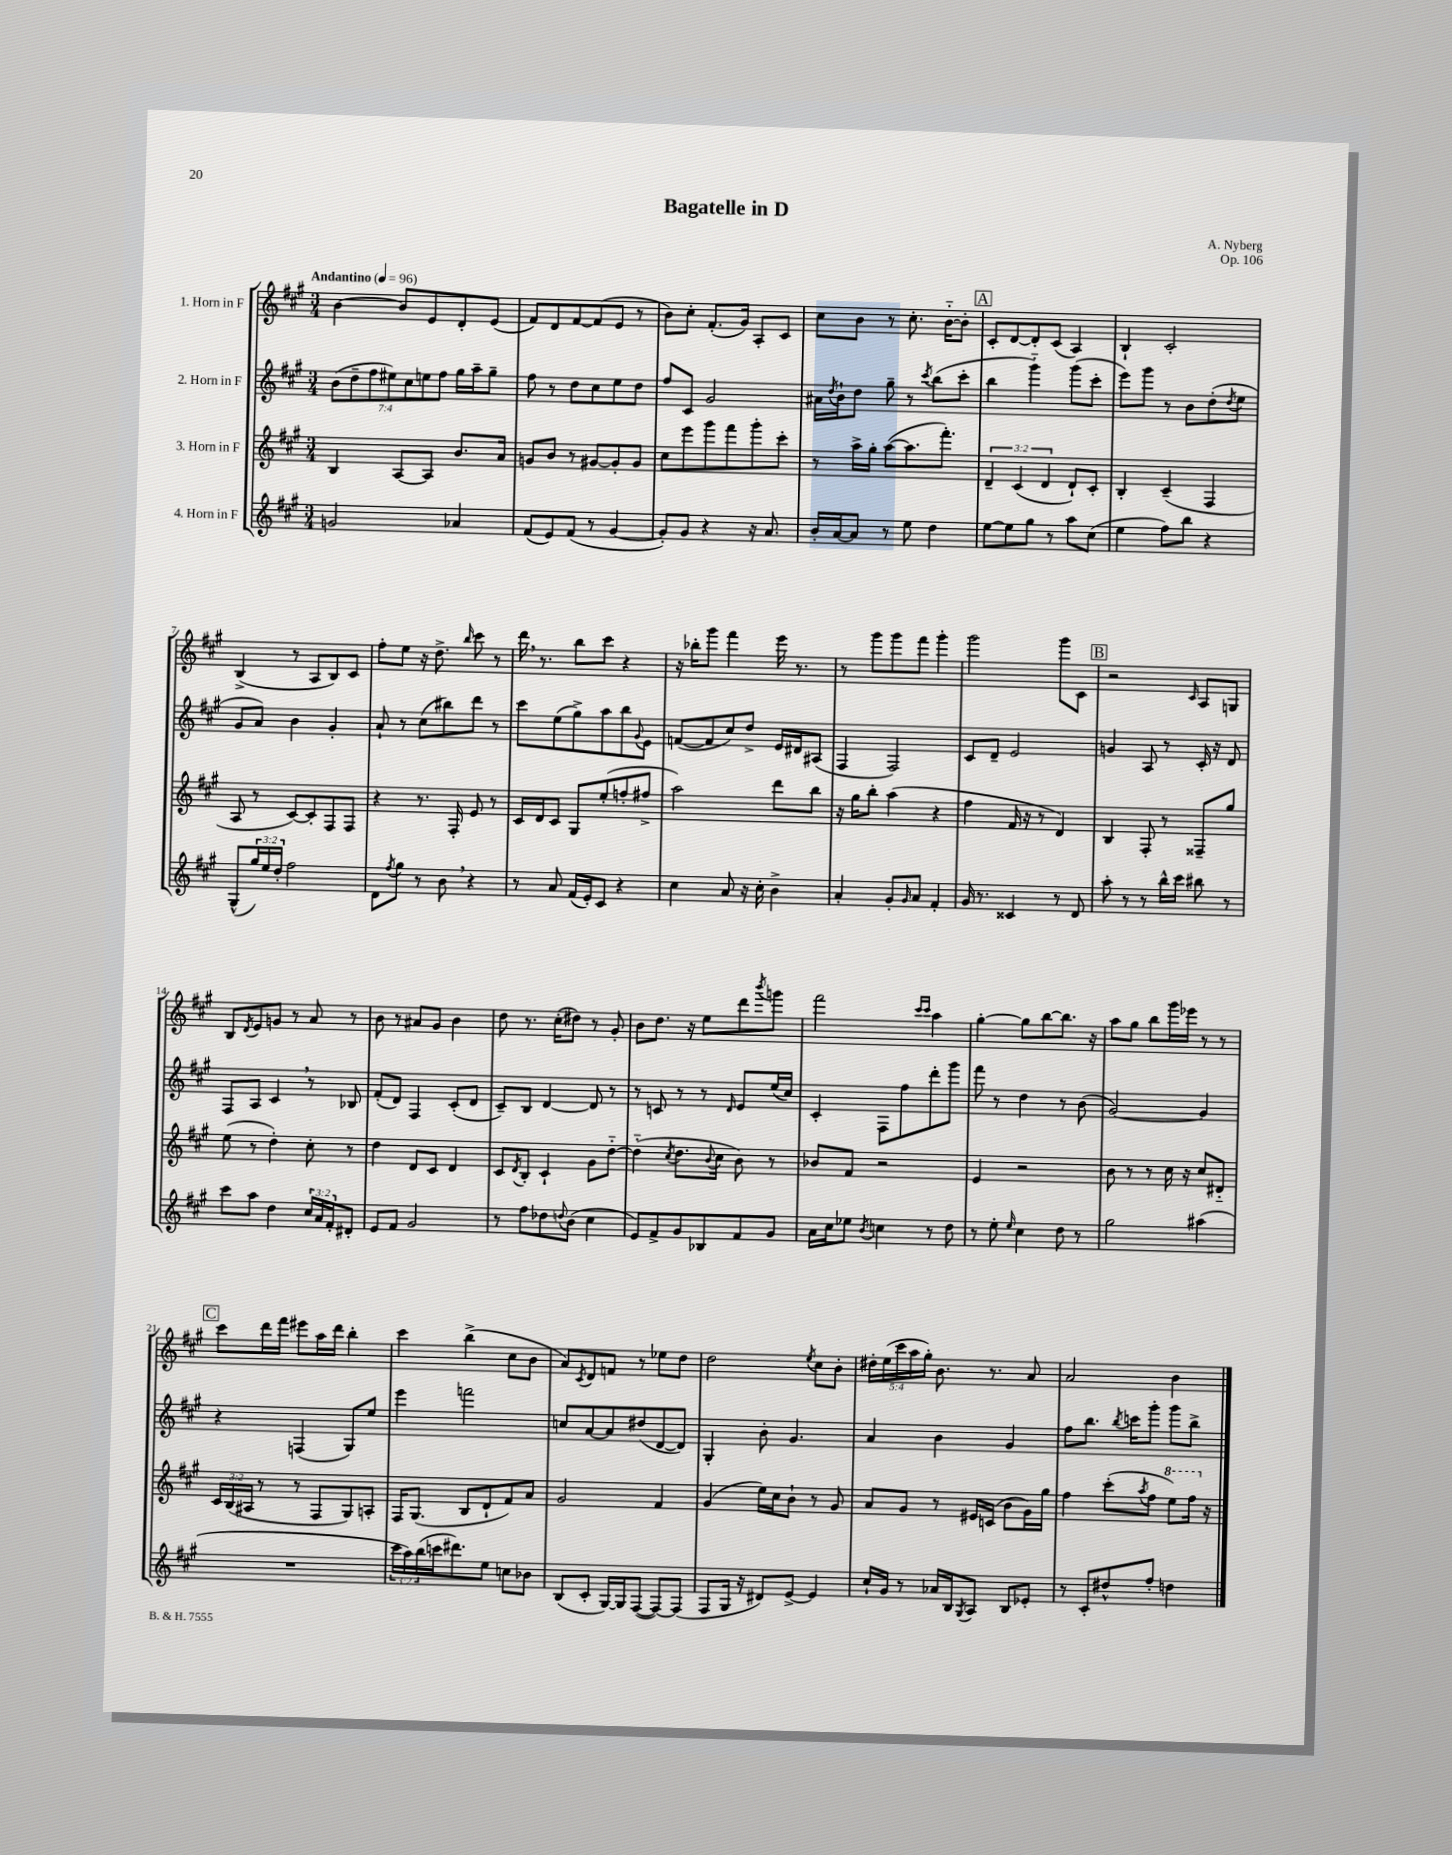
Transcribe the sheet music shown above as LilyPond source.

\header { title = "Bagatelle in D" composer = "A. Nyberg" opus = "Op. 106" }
<<
\new StaffGroup <<
\new Staff = "s0" \with { instrumentName = "1. Horn in F" } {
    \clef treble \key a \major \numericTimeSignature \time 3/4 \override Staff.TupletNumber.text = #tuplet-number::calc-fraction-text \tempo "Andantino" 4 = 96
    b'4~ b'8 e'8 d'8-. e'8( |
    fis'8) d'8 fis'8~ fis'8( e'8 r8 |
    b'8) cis''8-. fis'8.-.( gis'16) a8-. cis'8 |
    cis''8 b'8 r8 cis''8.-. b'16~-_ b'8-. |
    \mark \markup { \box "A" } cis'8-. d'8~ d'8-. cis'8( a4) |
    b4-! cis'2-. |
    b4->( r8 a8 b8) cis'8 |
    fis''8-. e''8 r16 d''8.-> \grace { b''16 } cis'''8 r8 |
    d'''16 \breathe r8. b''8 cis'''8 r4 |
    r16 bes''16-. gis'''8 fis'''4 e'''16 r8. |
    r8 gis'''8 gis'''8 fis'''8 gis'''4-. |
    gis'''2 gis'''8 cis'8 |
    \mark \markup { \box "B" } r2 \grace { cis'16 } a8 g8 |
    b8 \acciaccatura { d'8 } e'8 g'8 r8 a'8 r8 |
    b'8 r8 ais'8 gis'8 b'4 |
    d''8 r8. cis''16-.( dis''8) r8 gis'8-. |
    b'8 d''8. r16 e''8 d'''8 \acciaccatura { b'''8 } g'''8 |
    fis'''2 \grace { cis'''16 cis'''16 } a''4 |
    gis''4~-. gis''8 b''8~ b''8. r16 |
    a''8 gis''8 b''8 gis'''16 ees'''16 r8 r8 |
    \mark \markup { \box "C" } cis'''8 d'''16 fis'''16 eis'''8 a''16 d'''16 b''4-. |
    cis'''4 b''4->( cis''8 b'8 |
    a'8) \acciaccatura { cis'8 } d'8 f'8 r8 ees''8 d''8 |
    d''2 \acciaccatura { e''8 } cis''8 b'8-. |
    \tuplet 5/4 { dis''16-. e''16( cis'''16 a''16 gis''16-.) } b'8. r8. a'8 |
    a'2 b'4 \bar "|." |
}
\new Staff = "s1" \with { instrumentName = "2. Horn in F" } {
    \clef treble \key a \major \numericTimeSignature \time 3/4 \override Staff.TupletNumber.text = #tuplet-number::calc-fraction-text
    \tuplet 7/4 { b'8( d''8-- fis''8 eis''8) cis''8 e''8 fis''8 } gis''16 a''16-- gis''8-- |
    fis''8 r8 d''8 cis''8 e''8 d''8 |
    fis''8 cis'8 gis'2 |
    ais'16 \acciaccatura { d''8 } b'16-! d''8 gis''8-- r8 \acciaccatura { cis'''8 } b''8( cis'''8-. |
    \mark \markup { \box "A" } b''4 gis'''4-_) gis'''8( cis'''8-. |
    e'''8) gis'''8 r8 b'8 d''8-.( \acciaccatura { d''8 } e''8 |
    gis'8 a'8) b'4 gis'4-. |
    a'8-! r8 cis''8( bis''8) d'''8 r8 |
    cis'''8 e''8( gis''8->) a''8 b''8 \appoggiatura { gis'8 } e'8 |
    f'8~( f'8 cis''8) d''8-> e'16 dis'16 ais8( |
    fis4 fis2) |
    cis'8 d'8-- e'2 |
    \mark \markup { \box "B" } g'4 a8 r8 cis'16-. r16 d'8 |
    fis8 a8 cis'4 \breathe r8 bes8 |
    fis'8-.( d'8) fis4 cis'8-.( d'8 |
    cis'8--) b8 d'4~ d'8 r8 |
    r8 c'8 r8 r8 \grace { d'16 } e'8 e''16( cis''16) |
    cis'4-. fis8 fis''8 d'''8-. gis'''8 |
    fis'''8 r8 d''4 r8 b'8( |
    gis'2~) gis'4 |
    \mark \markup { \box "C" } r4 f4( gis8) e''8 |
    e'''4 f'''2 |
    c''8 a'8~ a'8 dis''8( d'8~ d'8) |
    gis4-. b'8-. gis'4. |
    a'4 b'4 gis'4 |
    fis''8 b''8. \acciaccatura { b''8 } c'''16 gis'''8-. gis'''8 b''8-> \bar "|." |
}
\new Staff = "s2" \with { instrumentName = "3. Horn in F" } {
    \clef treble \key a \major \numericTimeSignature \time 3/4 \override Staff.TupletNumber.text = #tuplet-number::calc-fraction-text
    b4 a8~ a8 b'8. a'16 |
    g'8 b'8 r8 gis'8~ gis'8-. gis'8 |
    cis''8 e'''8 gis'''8 fis'''8 gis'''8-. cis'''8-. |
    r8 a''16-> gis''16-. a''8~( a''8. fis'''8.-.) |
    \mark \markup { \box "A" } \tuplet 3/2 { d'4-- cis'4( d'4 } d'8-!) cis'8-. |
    b4-. cis'4--( fis4 |
    a8 r8 cis'8~) cis'8-. fis8 fis8 |
    r4 r8. fis16-. e'8 r8 |
    cis'16 d'16 cis'8 gis8 e''8-.( f''8-. fis''8-> |
    a''2) d'''8 b''8 |
    r16 gis''16 b''8-. a''4( r4 |
    fis''4 fis'16 r16 r8 d'4) |
    \mark \markup { \box "B" } b4 fis8-. r8 fisis8-- gis''8 |
    e''8( r8 d''4-.) cis''8-. r8 |
    d''4 d'8 cis'8 d'4 |
    cis'8 \acciaccatura { d'8 } b8-. cis'4-! gis'8 d''8~-_ |
    d''4-_( \acciaccatura { cis''8 } d''8. \appoggiatura { b'8 } cis''16 b'8) r8 |
    bes'8 fis'8 r2 |
    e'4 r2 |
    b'8 r8 r8 cis''16 r16 cis''8 dis'8-_ |
    \mark \markup { \box "C" } \tuplet 3/2 { cis'16 b16( ais16 } r8 r8 fis8 gis8) a8-. |
    fis16 gis8.( b8 d'8-! fis'8) a'8 |
    gis'2 fis'4 |
    gis'4( e''16) cis''16 b'8-! r8 gis'8 |
    a'8 gis'8 r8 eis'16 c'16( b'8 gis'16) gis''16 |
    fis''4 cis'''8-.( \acciaccatura { a''8 } fis''8 \ottava #1 e'''8) fis'''16 \ottava #0 r16 \bar "|." |
}
\new Staff = "s3" \with { instrumentName = "4. Horn in F" } {
    \clef treble \key a \major \numericTimeSignature \time 3/4 \override Staff.TupletNumber.text = #tuplet-number::calc-fraction-text
    g'2 aes'4 |
    fis'8( e'8) fis'8( r8 gis'4~ |
    gis'8-.) gis'8 r4 r16 a'8. |
    b'16-. a'16~ a'8 r8 e''8 d''4 |
    \mark \markup { \box "A" } e''8~ e''8 gis''8 r8 a''8 cis''8( |
    e''4 fis''8) b''8 r4 |
    gis8-^( \tuplet 3/2 { gis''16) e''16 d''16-. } fis''2 |
    d'8 \acciaccatura { fis''8 } gis''8 r8 b'8 \breathe r4 |
    r8 a'8 fis'16( e'16-.) cis'8 r4 |
    cis''4 a'8 r16 cis''16-. b'4-> |
    a'4-. gis'8-. \grace { gis'16 } a'8 fis'4-. |
    gis'16 r8. cisis'4 r8 d'8 |
    \mark \markup { \box "B" } a''8-. r8 r8 b''16-^ cis'''16 bis''8 r8 |
    cis'''8 a''8 d''4 \tuplet 3/2 { cis''16 a'16 fis'16-. } dis'8-. |
    e'8 fis'8 gis'2 |
    r8 fis''8 des''8 \appoggiatura { d''8 } b'8( cis''4 |
    e'8) fis'8-> gis'8 bes8 fis'8 gis'8 |
    a'16 cis''16 ees''8 \acciaccatura { b'8 } c''4 r8 d''8 |
    r8 e''8-. \grace { e''16 } cis''4 d''8 r8 |
    gis''2 ais''4( |
    \mark \markup { \box "C" } R2. |
    \tuplet 3/2 { cis'''16 a''16) b''16( } c'''16 dis'''8.) e''8 c''8 bes'8 |
    b8( cis'8-. gis16~) gis16 fis8~( fis8~) fis8( |
    fis8 gis16 r16 dis'8) e'8~-> e'4 |
    cis''16-! gis'16 r8 aes'16 b16 \acciaccatura { gis8 } a8 b8 ees'8-. |
    r8 cis'8-. dis''8-^ fis''8-. d''4 \bar "|." |
}
>>
>>
